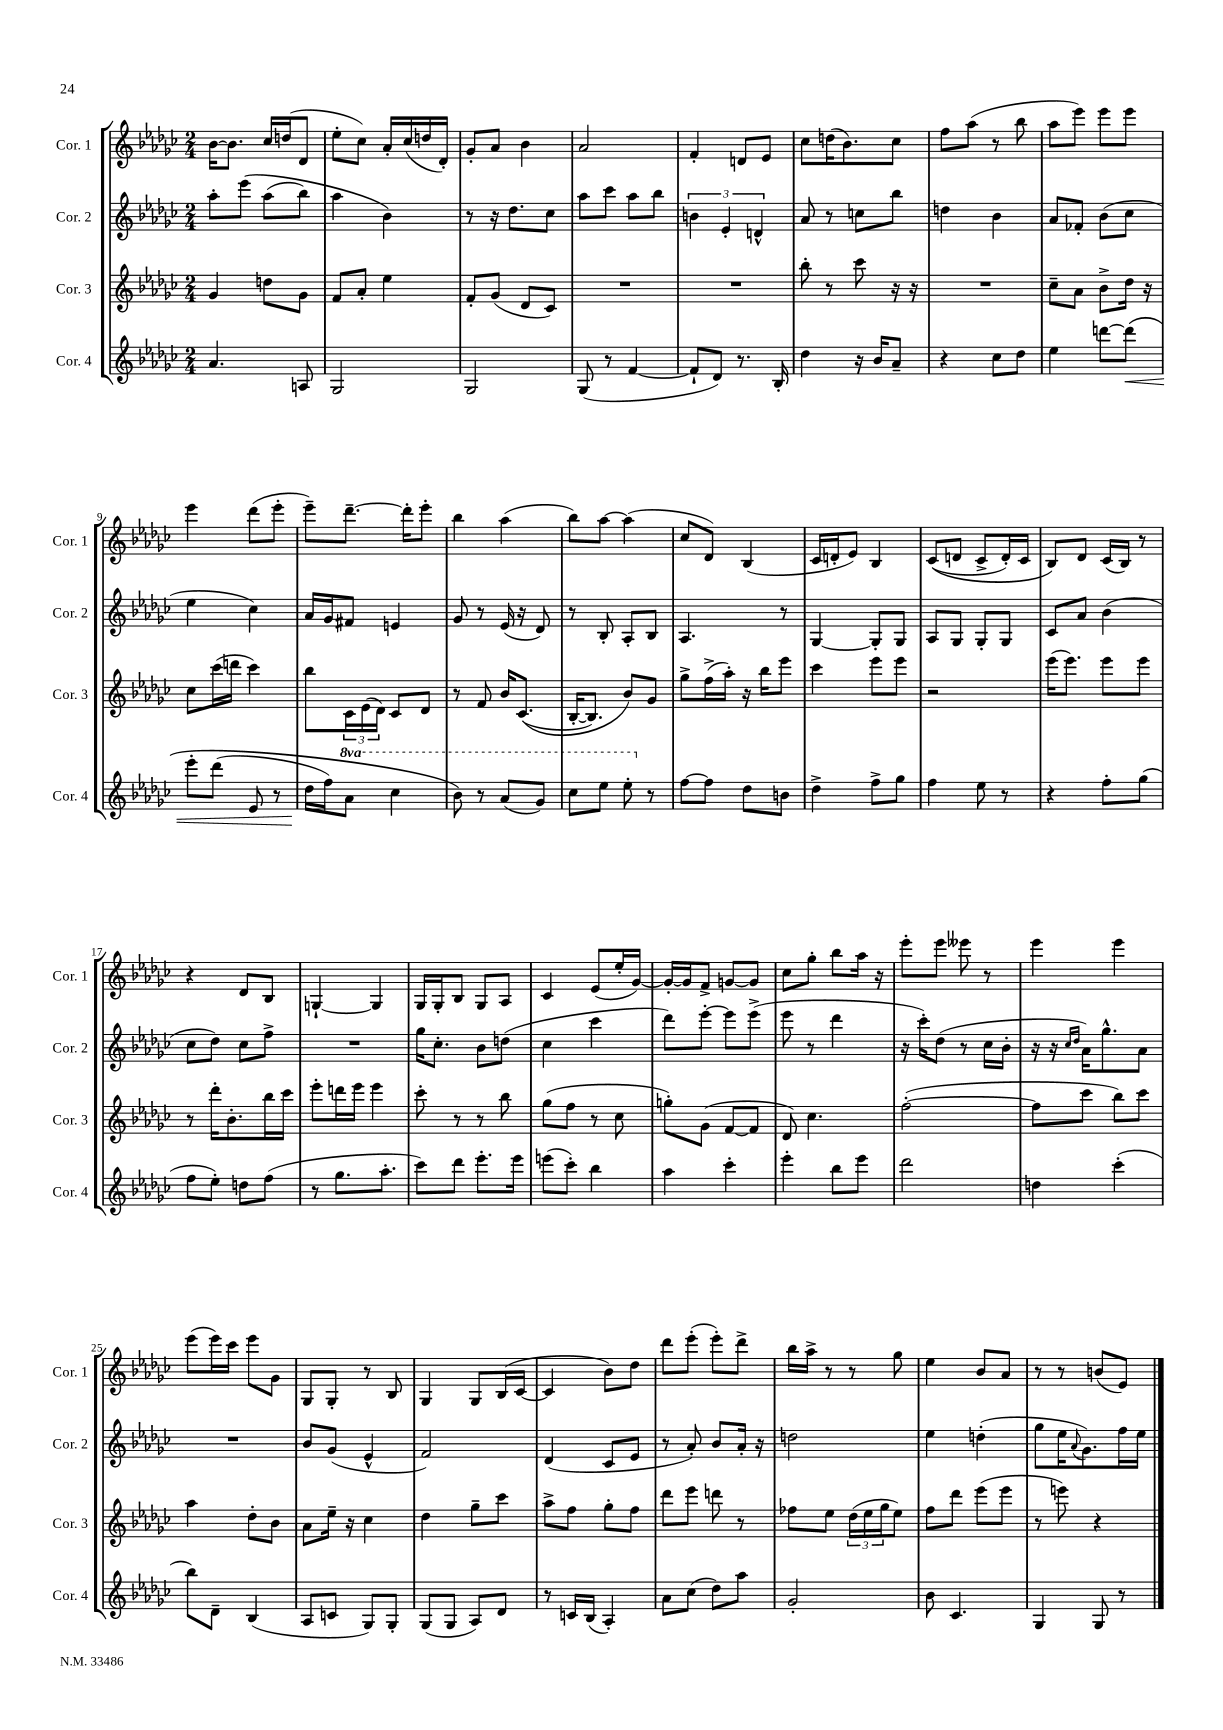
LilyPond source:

<<
\new StaffGroup <<
\new Staff = "s0" \with { instrumentName = "Cor. 1" shortInstrumentName = "Cor. 1" } {
    \clef treble \key ges \major \numericTimeSignature \time 2/4
    bes'16~ bes'8. ces''16 d''16( des'8 |
    ees''8-. ces''8) aes'16-. ces''16( d''16 des'16-.) |
    ges'8-. aes'8 bes'4 |
    aes'2 |
    f'4-. d'8 ees'8 |
    ces''8 d''16( bes'8.) ces''8 |
    f''8 aes''8( r8 bes''8 |
    aes''8 ees'''8) ees'''8 ees'''8 |
    ees'''4 des'''8( ees'''8-. |
    ees'''8--) des'''8.~-- des'''16-. ees'''8-. |
    bes''4 aes''4( |
    bes''8) aes''8~ aes''4( |
    ces''8 des'8) bes4( |
    ces'16 d'16-. ees'8) bes4 |
    ces'8(\( d'8 ces'8-> d'16-.) ces'16 |
    bes8\) des'8 ces'16( bes16) r8 |
    r4 des'8 bes8 |
    g4~-! g4 |
    ges16 ges16-. bes8 ges8 aes8 |
    ces'4 ees'8( ees''16-. ges'16~) |
    ges'16~-. ges'16 f'8-> g'8~ g'8 |
    ces''8 ges''8-. bes''8 aes''16 r16 |
    ees'''8-. ees'''8 eeses'''8 r8 |
    ees'''4 ees'''4 |
    ees'''8( ees'''16) ces'''16 ees'''8 ges'8 |
    ges8 ges8-. r8 bes8 |
    ges4 ges8 bes16( ces'16~ |
    ces'4 bes'8) des''8 |
    des'''8 ees'''8-.( ees'''8-.) des'''8-> |
    bes''16 aes''16-> r8 r8 ges''8 |
    ees''4 bes'8 aes'8 |
    r8 r8 b'8( ees'8) \bar "|." |
}
\new Staff = "s1" \with { instrumentName = "Cor. 2" shortInstrumentName = "Cor. 2" } {
    \clef treble \key ges \major \numericTimeSignature \time 2/4
    aes''8-. ees'''8\( aes''8( bes''8) |
    aes''4 bes'4\) |
    r8 r16 des''8. ces''8 |
    aes''8 ces'''8 aes''8 bes''8 |
    \tuplet 3/2 { b'4 ees'4-. d'4-^ } |
    aes'8 r8 c''8 bes''8 |
    d''4 bes'4 |
    aes'8 fes'8-. bes'8( ces''8 |
    ees''4 ces''4) |
    aes'16 ges'16 fis'8 e'4 |
    ges'8 r8 ees'16( r16 des'8) |
    r8 bes8-. aes8-. bes8 |
    aes4. r8 |
    ges4~ ges8-. ges8 |
    aes8 ges8 ges8-. ges8 |
    ces'8 aes'8 bes'4( |
    ces''8 des''8) ces''8 f''8-> |
    R2 |
    ges''16 ces''8.-. bes'8 d''8( |
    ces''4 ces'''4 |
    des'''8) ees'''8~-. ees'''8 ees'''8->( |
    ees'''8 r8 des'''4 |
    r16 ces'''16-.) des''8( r8 ces''16 bes'16-. |
    r16 r16 \grace { ces''16 des''16 } aes'16) ges''8.-^ aes'8 |
    R2 |
    bes'8 ges'8( ees'4-^ |
    f'2) |
    des'4( ces'8 ees'8 |
    r8 aes'8-.) bes'8 aes'16-. r16 |
    d''2 |
    ees''4 d''4-.( |
    ges''8 ees''16 \appoggiatura { aes'8 } ges'8.) f''16 ees''16 \bar "|." |
}
\new Staff = "s2" \with { instrumentName = "Cor. 3" shortInstrumentName = "Cor. 3" } {
    \clef treble \key ges \major \numericTimeSignature \time 2/4
    ges'4 d''8 ges'8 |
    f'8 aes'8-. ees''4 |
    f'8-. ges'8( des'8 ces'8) |
    R2 |
    R2 |
    bes''8-. r8 ces'''8 r16 r16 |
    R2 |
    ces''8-- aes'8 bes'8-> des''16 r16 |
    ces''8 ces'''16( d'''16 ces'''4) |
    bes''8 \tuplet 3/2 { ces'16 ees'16( des'16) } ces'8 des'8 |
    r8 f'8 bes'16 ces'8.(\( |
    bes16~-. bes8.) bes'8\) ges'8 |
    ges''8-> f''16->( aes''16-.) r16 bes''16 ees'''8 |
    ces'''4 ees'''8 ees'''8 |
    r2 |
    ees'''16( ees'''8.) ees'''8 ees'''8 |
    r8 des'''16-. bes'8.-. bes''16 ces'''16 |
    ees'''8-. d'''16 ees'''16 ees'''4 |
    ces'''8-. r8 r8 bes''8 |
    ges''8( f''8 r8 ces''8 |
    g''8-.) ges'8( f'8~ f'8 |
    des'8) ces''4. |
    f''2~-.( |
    f''8 ces'''8 bes''8) ces'''8 |
    aes''4 des''8-. bes'8 |
    aes'8 ees''16-- r16 ces''4 |
    des''4 ges''8-- ces'''8 |
    aes''8-> f''8 ges''8-. f''8 |
    des'''8 ees'''8 d'''8 r8 |
    fes''8 ees''8 \tuplet 3/2 { des''16( ees''16 ges''16 } ees''8) |
    f''8 des'''8 ees'''8( ees'''8 |
    r8 e'''8) r4 \bar "|." |
}
\new Staff = "s3" \with { instrumentName = "Cor. 4" shortInstrumentName = "Cor. 4" } {
    \clef treble \key ges \major \numericTimeSignature \time 2/4 \set Staff.ottavationMarkups = #ottavation-simple-ordinals
    aes'4. a8 |
    ges2 |
    ges2 |
    ges8( r8 f'4~ |
    f'8-! des'8) r8. bes16-. |
    des''4 r16 bes'16 aes'8-- |
    r4 ces''8 des''8 |
    ees''4 d'''8~ d'''8\<\( |
    ees'''8-. des'''8( ees'8 r8 |
    des''16\! f''16) \ottava #1 aes''8 ces'''4 |
    bes''8\) r8 aes''8( ges''8) |
    ces'''8 ees'''8 ees'''8-. \ottava #0 r8 |
    f''8~ f''8 des''8 b'8 |
    des''4-> f''8-> ges''8 |
    f''4 ees''8 r8 |
    r4 f''8-. ges''8( |
    f''8 ees''8-.) d''8 f''8( |
    r8 ges''8. aes''8.-. |
    ces'''8) des'''8 ees'''8.-. ees'''16 |
    e'''8( ces'''8-.) bes''4 |
    aes''4 ces'''4-. |
    ees'''4-. bes''8 ees'''8 |
    des'''2 |
    d''4 ces'''4-.( |
    bes''8) des'8-- bes4( |
    aes8 c'8 ges8) ges8-. |
    ges8( ges8 aes8) des'8 |
    r8 c'16 bes16( aes4-.) |
    aes'8 ces''8( des''8) aes''8 |
    ges'2-. |
    bes'8 ces'4. |
    ges4 ges8 r8 \bar "|." |
}
>>
>>
